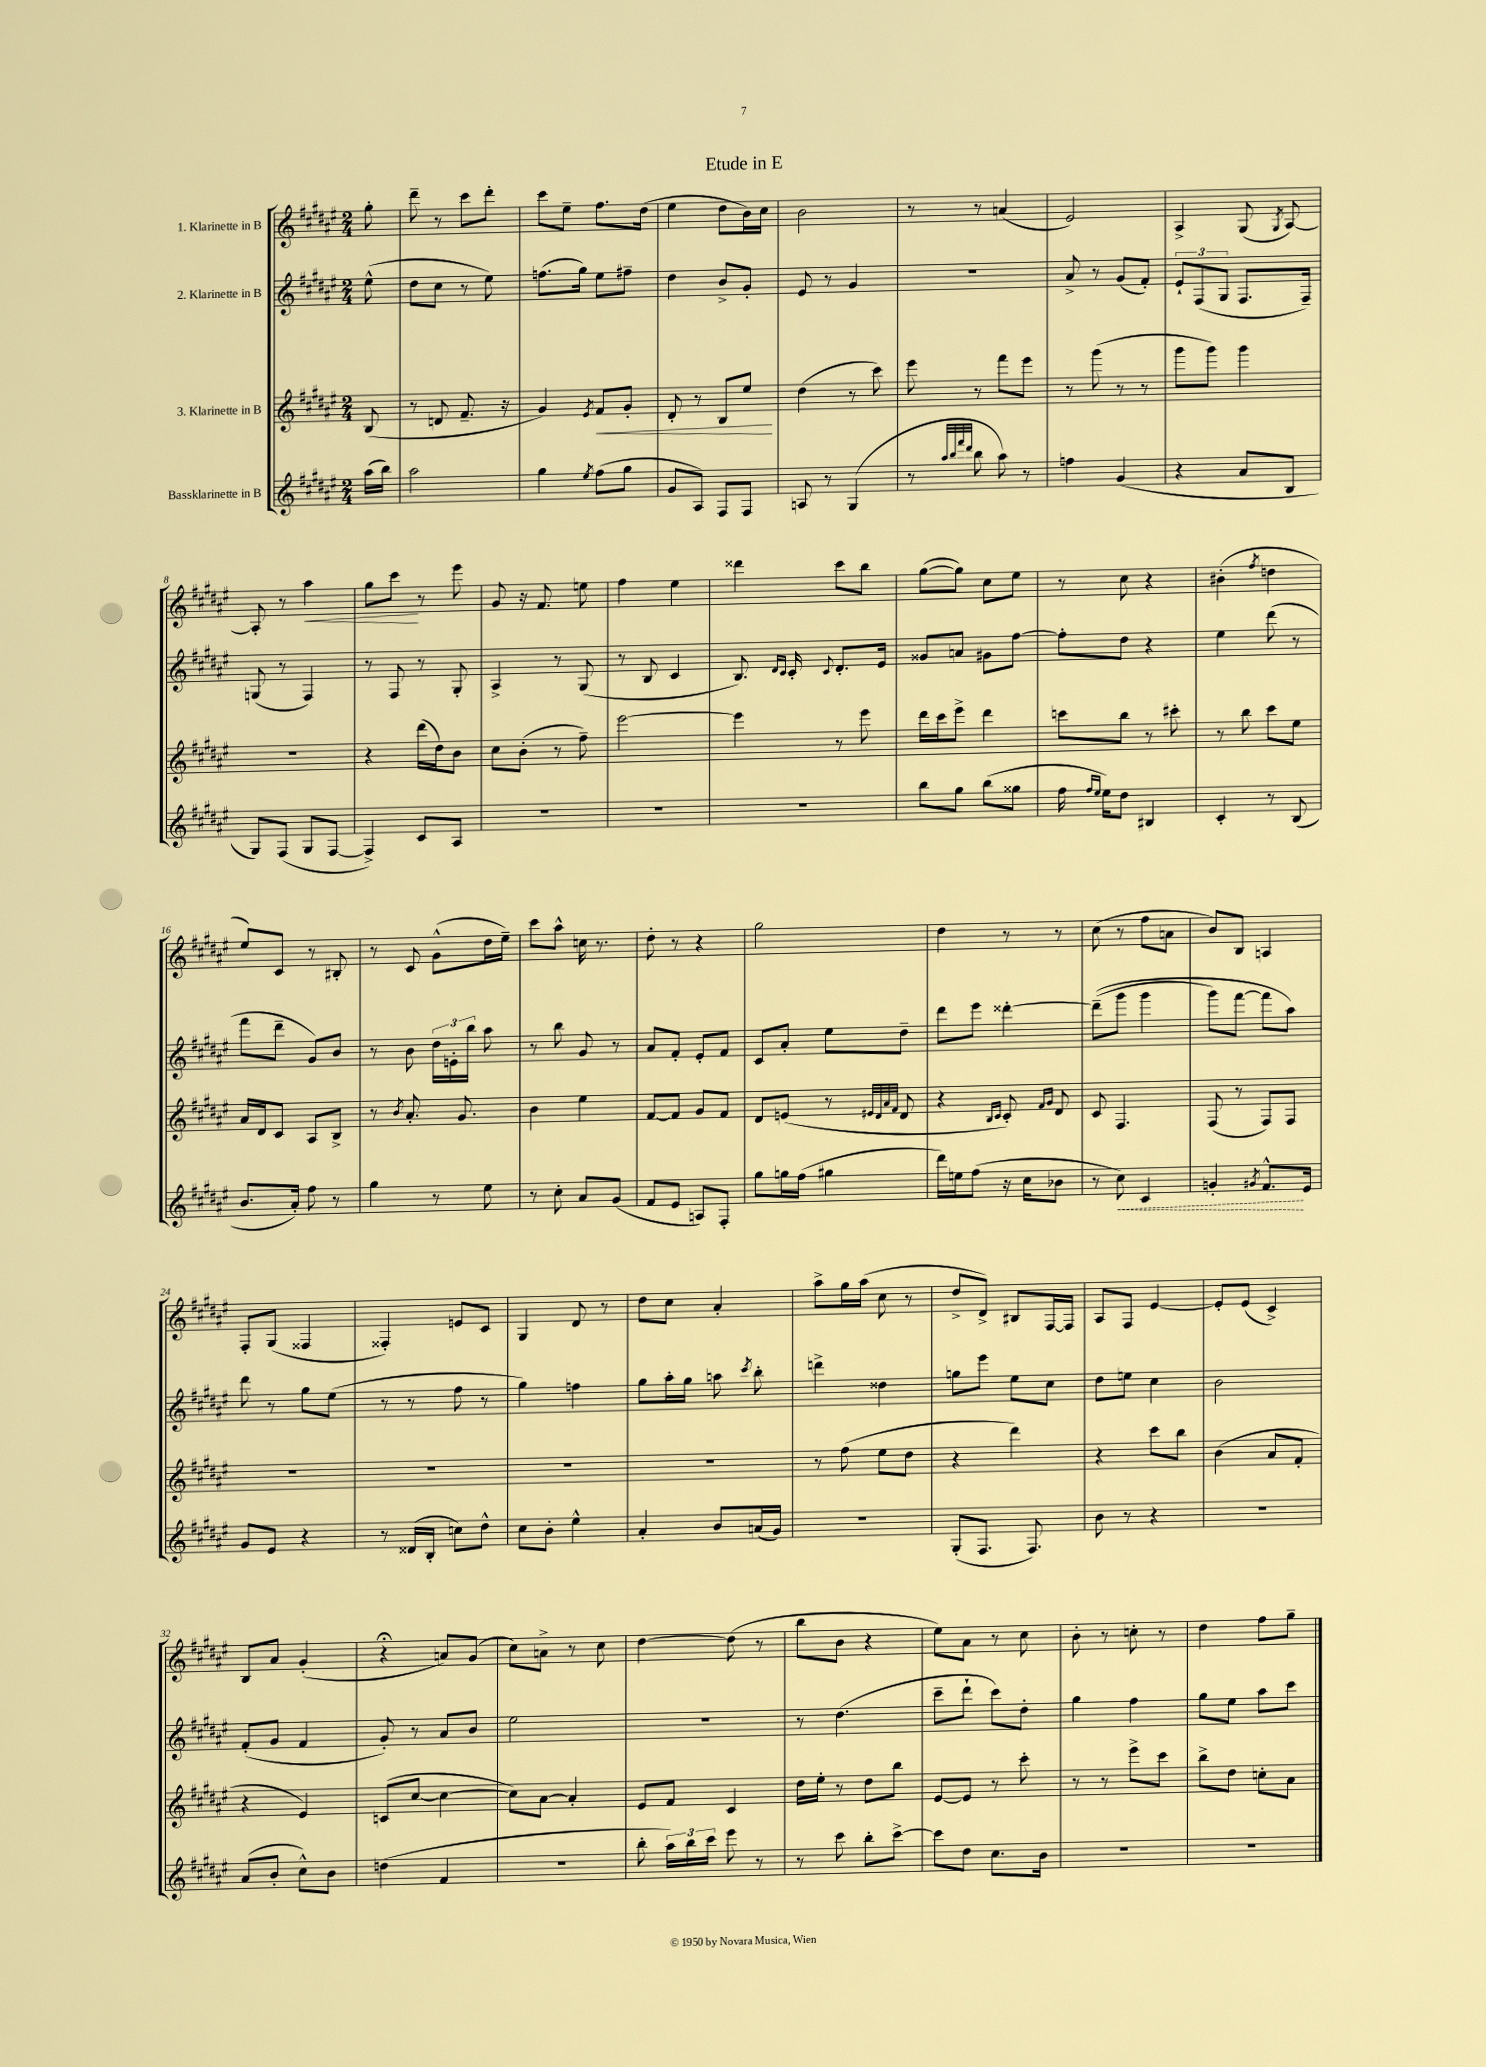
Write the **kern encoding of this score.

**kern	**kern	**kern	**kern
*staff4	*staff3	*staff2	*staff1
*clefG2	*clefG2	*clefG2	*clefG2
*k[f#c#g#d#a#e#]	*k[f#c#g#d#a#e#]	*k[f#c#g#d#a#e#]	*k[f#c#g#d#a#e#]
*M2/4	*M2/4	*M2/4	*M2/4
(16aa#	(8B	(8ee#^^	8gg#'
16bb)	.	.	.
=	=	=	=
2aa#	8r	8dd#	8ddd#~
.	8d	8cc#	8r
.	8.f#~	8r	8ccc#
.	.	8ee#)	8ddd#'
.	16r	.	.
=	=	=	=
4gg#	4g#)	(8.ff	8ccc#
.	.	.	8ee#~
.	.	16gg#)	.
8qee#	8qe#	.	.
(8ff#	8f#	8ee#	8.ff#
8gg#	8g#'	8ff#~	.
.	.	.	(16dd#
=	=	=	=
8g#	8d#'	4dd#	4ee#
8A#)	8r	.	.
8F#	8B	8b^	8dd#
8F#	8ee#	8g#'	16b)
.	.	.	16cc#
=	=	=	=
8A	(4dd#	8e#	2b
8r	.	8r	.
(4G#	8r	4g#	.
.	8ccc#)	.	.
=	=	=	=
8r	8eee#	2r	8r
32qqaa#	.	.	.
32qqbb	.	.	.
32qqfff#	.	.	.
32qqddd#	.	.	.
8bb	8r	.	8r
8aa#)	8fff#	.	(4a
8r	8eee#	.	.
=	=	=	=
4ff	8r	8a#^	2e#)
.	(8ggg#	8r	.
(4g#	8r	(8g#	.
.	8r	8f#')	.
=	=	=	=
4r	8ggg#	12e#`	4A#^
.	.	(12F#	.
.	8ggg#)	.	.
.	.	12G#	.
8a#	4ggg#	8.F#	(8G#
.	.	.	8qG#
8B	.	.	[8A#)
.	.	16F#~)	.
=	=	=	=
8G#)	2r	(8G	8A#']
(8F#	.	8r	8r
8G#	.	4F#)	4aa#
[8F#	.	.	.
=	=	=	=
4F#^])	4r	8r	8gg#
.	.	8F#	8ccc#
8c#	(16ddd#	8r	8r
.	16dd#)	.	.
8A#	8b	8G#'	8eee#
=	=	=	=
2r	8cc#	4A#^	8g#
.	(8b'	.	16r
.	.	.	8.f#
.	8r	8r	.
.	8ff#~)	(8G#	8ee
=	=	=	=
2r	[2eee#	8r	4ff#
.	.	8B	.
.	.	4c#	4ee#
=	=	=	=
2r	4eee#]	8.B)	4ddd##
.	.	16qqd#	.
.	.	16qqc#	.
.	.	16c#'	.
.	.	8qqc#	.
.	8r	8.d#'	8ccc#
.	8eee#	.	8bb
.	.	16e#	.
=	=	=	=
8bb	16ddd#	8g##	([8gg#
.	16ccc#	.	.
8gg#	8eee#^	8a	8gg#])
(8bb	4ddd#	8g#	8cc#
8gg##	.	[8ff#	8ee#
=	=	=	=
16ff#	8ccc	8ff#']	8r
16qqff#	.	.	.
16qqee#	.	.	.
16ee#)	.	.	.
8dd#	8bb	8dd#	8cc#
4B#	8r	4r	4r
.	8ccc#'	.	.
=	=	=	=
4c#'	8r	4ee#	(4b#'
.	8bb	.	.
.	.	.	8qff#
8r	8ccc#	(8ddd#	4dd
(8B	8ee#	8r	.
=	=	=	=
8.b	16a#	8fff#	8ee#)
.	16d#	.	.
.	8c#	8ddd#~	8c#
16a#')	.	.	.
8ff#	8A#	8g#)	8r
8r	8B^	8b	8B#'
=	=	=	=
4gg#	8r	8r	8r
.	8qb	.	.
.	8.a#'	8b	8c#
8r	.	24dd#	(8g#^^
.	.	24e'	.
.	8.g#	.	.
.	.	24bb	.
8ee#	.	8aa#	16dd#
.	.	.	16ee#~)
=	=	=	=
8r	4b	8r	8ccc#
8cc#'	.	8bb	8aa#^^
8a#	4ee#	8g#	16cc
.	.	.	8.r
(8g#	.	8r	.
=	=	=	=
8f#	[8f#	8a#	8dd#'
8e#	8f#]	8f#'	8r
8A)	8g#	8e#'	4r
8F#'	8f#	8f#	.
=	=	=	=
8gg#	8d#	8c#	2gg#
16gg	(8e	8a#'	.
(16ff#	.	.	.
4gg#	8r	8ee#	.
.	32qqe#	.	.
.	32qqd#	.	.
.	32qqa#	.	.
.	32qqf#	.	.
.	8d#	8dd#~	.
=	=	=	=
16ddd#)	4r	8ddd#	4dd#
16ee	.	.	.
(8ff#	.	8eee#	.
.	16qqB	.	.
.	16qqc#	.	.
16r	8c#')	[4ddd##'	8r
16cc#	.	.	.
.	16qqf#	.	.
.	16qqg#	.	.
8b-	8d#	.	8r
=	=	=	=
8r	8c#	&((8ddd##~]	(8cc#
8cc#)	4.F#	8ggg#	8r
4c#	.	4ggg#	8ff#
.	.	.	8a
=	=	=	=
4g'	(8F#	8ggg#)	8b)
.	8r	[8fff#	8B
8qg#	.	.	.
8.f#^^	8F#)	8fff#]	4A
.	8F#	8aa#&)	.
16e#	.	.	.
=	=	=	=
8g#	2r	8ddd#	8F#'
8e#	.	8r	(8G#
4r	.	8gg#	4F##
.	.	(8ee#	.
=	=	=	=
8r	2r	8r	4F##')
(16d##	.	8r	.
16B'	.	.	.
8cc)	.	8ff#	8e
8dd#^^	.	8r	8c#
=	=	=	=
8cc#	2r	4gg#)	4G#
8b'	.	.	.
4ee#^^	.	4ff	8d#
.	.	.	8r
=	=	=	=
4a#'	2r	8gg#	8dd#
.	.	16aa#'	8cc#
.	.	16gg#	.
8b	.	8aa	4a#'
.	.	8qccc#	.
(16a	.	8bb'	.
16g#)	.	.	.
=	=	=	=
2r	8r	4ddd^	8aa#^
.	(8ff#	.	16gg#
.	.	.	(16aa#
.	8ee#	4dd##	8cc#
.	8dd#	.	8r
=	=	=	=
(8G#'	4r	8gg	8dd#^
8.F#	.	8eee#	8d#^)
.	4ddd#)	8ee#	8B#
8.F#)	.	.	.
.	.	8cc#	[16F#
.	.	.	16F#]
=	=	=	=
8b	4r	8dd#	8A#
8r	.	8ee	8F#
4r	8ccc#	4cc#	[4e#
.	8bb	.	.
=	=	=	=
2r	(4b	2b	8e#']
.	.	.	(8e#
.	8a#	.	4c#^)
.	8f#'	.	.
=	=	=	=
(8a#	4r	(8f#'	8B
8b'	.	8g#	8a#
8cc#^^)	4e#)	4f#	(4g#'
8b	.	.	.
=	=	=	=
(4dd	(8c	8g#')	4r;
.	[8cc#	8r	.
4f#	4cc#_	8a#	8a)
.	.	8b	(8g#
=	=	=	=
2r	8cc#])	2ee#	8cc#)
.	[8a#	.	8a^
.	4a#']	.	8r
.	.	.	8cc#
=	=	=	=
8bb'	8e#	2r	[4dd#
24aa#)	8f#	.	.
24bb	.	.	.
24ccc#	.	.	.
8eee#	4c#	.	(8dd#]
8r	.	.	8r
=	=	=	=
8r	16dd#	8r	8bb
.	16ee#'	.	.
8ccc#	8r	(4.dd#	8b
8bb'	8dd#	.	4r
[8ccc#^	8bb	.	.
=	=	=	=
8ccc#]	[8e#	8ccc#~	8ee#)
8dd#	8e#]	8ddd#`	8a#
8.cc#	8r	8ccc#)	8r
.	8ccc#'	8dd#'	8cc#
16b	.	.	.
=	=	=	=
2r	8r	4gg#	8b'
.	8r	.	8r
.	8eee#^	4ff#	8cc'
.	8ccc#	.	8r
=	=	=	=
2r	8bb^	8gg#	4dd#
.	8dd#	8ee#	.
.	8cc'	8aa#	8ff#
.	8a#	8ccc#	8gg#~
==	==	==	==
*-	*-	*-	*-
